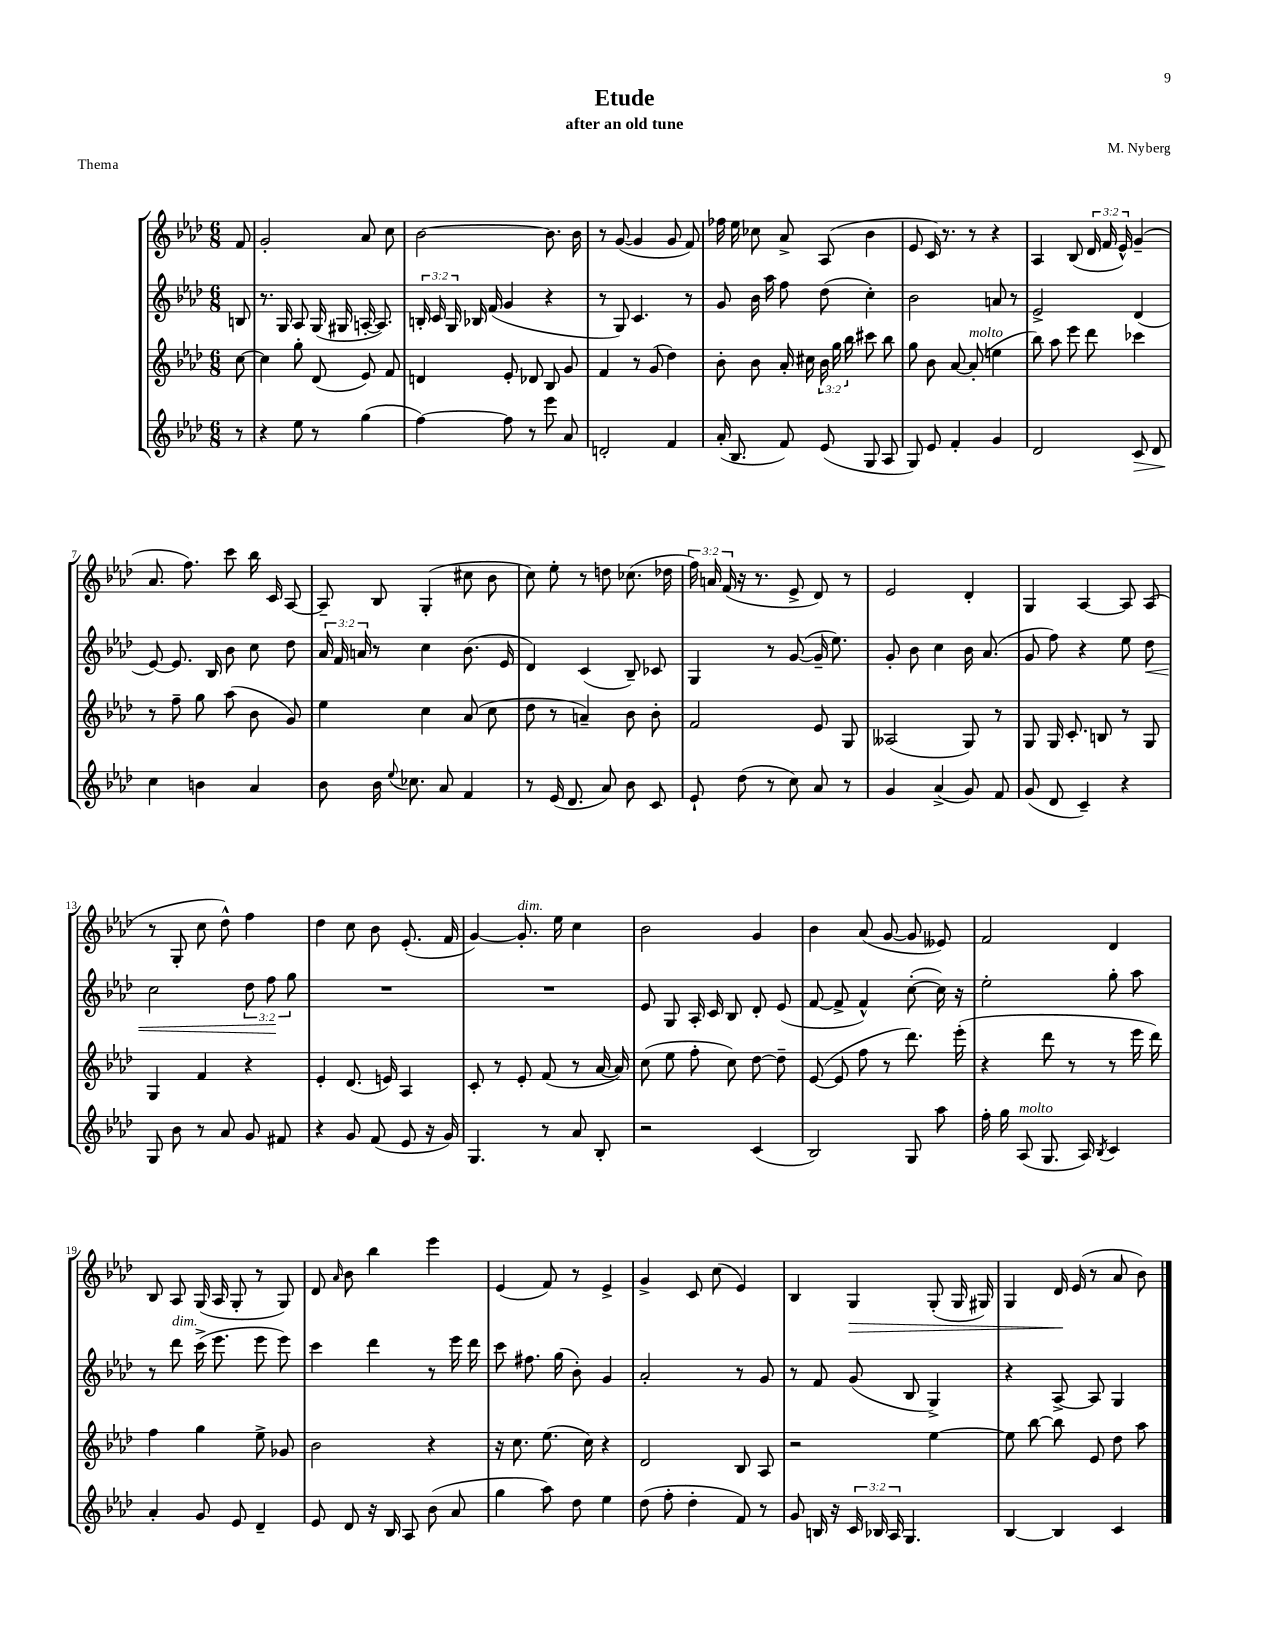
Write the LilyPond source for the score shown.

\header { title = "Etude" composer = "M. Nyberg" subtitle = "after an old tune" piece = "Thema" }
<<
\new StaffGroup <<
\new Staff = "s0" {
    \clef treble \key aes \major \numericTimeSignature \time 6/8 \override Staff.TupletNumber.text = #tuplet-number::calc-fraction-text \partial 8
    \autoBeamOff f'8 |
    g'2-. aes'8 c''8 |
    bes'2~ bes'8. bes'16 |
    r8 g'8~( g'4 g'8 f'8) |
    fes''16 ees''16 ces''8 aes'8-> aes8( bes'4 |
    ees'8 c'16) r8. r8 r4 |
    aes4 bes8( \tuplet 3/2 { des'16 f'16 ees'16-^) } g'4--( |
    aes'8. f''8.) c'''8 bes''16 c'16 aes8~ |
    aes8-- bes8 g4-.( cis''8 bes'8 |
    c''8) ees''8-. r8 d''8 ces''8.( des''16 |
    \tuplet 3/2 { f''16) a'16 f'16( } r16 r8. ees'8-> des'8) r8 |
    ees'2 des'4-. |
    g4 aes4~ aes8 aes8( |
    r8 g8-. c''8 des''8-^) f''4 |
    des''4 c''8 bes'8 ees'8.-.( f'16 |
    g'4~) g'8.-.^\markup { \italic "dim." } ees''16 c''4 |
    bes'2 g'4 |
    bes'4 aes'8( g'8~ g'8 eeses'8) |
    f'2 des'4 |
    bes8 aes8 g16( aes16 g8-. r8 g8) |
    des'8 \grace { aes'16 } bes'8 bes''4 ees'''4 |
    ees'4( f'8) r8 ees'4-> |
    g'4-> c'8 c''8( ees'4) |
    bes4 g4\> g8-.( g16 gis16) |
    g4 des'16\! ees'16( r8 aes'8 bes'8) \bar "|." |
}
\new Staff = "s1" {
    \clef treble \key aes \major \numericTimeSignature \time 6/8 \override Staff.TupletNumber.text = #tuplet-number::calc-fraction-text \partial 8
    \autoBeamOff b8 |
    r8. g16 aes8 g16( gis16 a16~-. a8.) |
    \tuplet 3/2 { b16-. c'16 g16 } bes16 f'16( g'4 r4 |
    r8 g8) c'4. r8 |
    g'8 bes'16 aes''16 f''8 des''8( c''4-.) |
    bes'2 a'8 r8 |
    ees'2-> des'4( |
    ees'8~) ees'8. bes16 bes'8 c''8 des''8 |
    \tuplet 3/2 { aes'16 f'16 a'16 } r8 c''4 bes'8.( ees'16 |
    des'4) c'4( bes8--) ces'8 |
    g4 r8 g'8~( g'16-- ees''8.) |
    g'8-. bes'8 c''4 bes'16 aes'8.( |
    g'8 f''8) r4 ees''8 des''8\< |
    c''2 \tuplet 3/2 { des''8 f''8\! g''8 } |
    R2. |
    R2. |
    ees'8 g8 aes16-. c'16 bes8 des'8-. ees'8( |
    f'8~ f'8-> f'4-^) c''8~-.( c''16) r16 |
    ees''2-. g''8-. aes''8 |
    r8 des'''8^\markup { \italic "dim." } c'''16->( ees'''8. ees'''8 ees'''8) |
    c'''4 des'''4 r8 ees'''16 des'''16 |
    c'''8 fis''8. g''16( bes'8-.) g'4 |
    aes'2-. r8 g'8 |
    r8 f'8 g'8( bes8 g4->) |
    r4 aes8~-> aes8 g4 \bar "|." |
}
\new Staff = "s2" {
    \clef treble \key aes \major \numericTimeSignature \time 6/8 \override Staff.TupletNumber.text = #tuplet-number::calc-fraction-text \partial 8
    \autoBeamOff c''8~ |
    c''4 g''8-. des'8( ees'8) f'8 |
    d'4 ees'8-. des'8 bes8 g'8 |
    f'4 r8 g'8( des''4) |
    bes'8-. bes'8 aes'16-. cis''16 \tuplet 3/2 { bes'16 g''16 bes''16 } cis'''8 bes''8 |
    g''8 bes'8 aes'8~ aes'8-.^\markup { \italic "molto" }( e''4 |
    bes''8) aes''8 ees'''8 des'''8 ces'''4 |
    r8 f''8-- g''8 aes''8( bes'8 g'8) |
    ees''4 c''4 aes'8( c''8 |
    des''8 r8 a'4--) bes'8 bes'8-. |
    f'2 ees'8 g8 |
    aeses2( g8) r8 |
    g8 g16 c'8.-. b8 r8 g8 |
    g4 f'4 r4 |
    ees'4-. des'8.( e'16) aes4 |
    c'8-. r8 ees'8-. f'8( r8 aes'16~ aes'16) |
    c''8( ees''8 f''8-. c''8) des''8~ des''8-- |
    ees'8~( ees'8 f''8 r8 des'''8.) ees'''16-.( |
    r4 des'''8 r8 r8 ees'''16 des'''16) |
    f''4 g''4 ees''8-> ges'8 |
    bes'2 r4 |
    r16 c''8. ees''8.( c''16) r4 |
    des'2 bes8 aes8 |
    r2 ees''4~ |
    ees''8 bes''8~ bes''8 ees'8 des''8 aes''8 \bar "|." |
}
\new Staff = "s3" {
    \clef treble \key aes \major \numericTimeSignature \time 6/8 \override Staff.TupletNumber.text = #tuplet-number::calc-fraction-text \partial 8
    \autoBeamOff r8 |
    r4 ees''8 r8 g''4( |
    f''4~) f''8 r8 ees'''8 aes'8 |
    d'2-. f'4 |
    aes'16-.( bes8. f'8) ees'8( g8 aes8 |
    g8) ees'8 f'4-. g'4 |
    des'2 c'8\> des'8 |
    c''4\! b'4 aes'4 |
    bes'8 bes'16 \appoggiatura { ees''8 } ces''8. aes'8 f'4 |
    r8 ees'16( des'8. aes'8) bes'8 c'8 |
    ees'8-! des''8( r8 c''8) aes'8 r8 |
    g'4 aes'4->( g'8) f'8 |
    g'8( des'8 c'4--) r4 |
    g8 bes'8 r8 aes'8 g'8 fis'8 |
    r4 g'8 f'8( ees'8 r16 g'16) |
    g4. r8 aes'8 bes8-. |
    r2 c'4( |
    bes2) g8 aes''8 |
    f''16-. g''16 aes8^\markup { \italic "molto" }( g8. aes16) \acciaccatura { bes8 } c'4 |
    aes'4-. g'8 ees'8 des'4-- |
    ees'8 des'8 r16 bes16 aes8 bes'8( aes'8 |
    g''4 aes''8) des''8 ees''4 |
    des''8( f''8-. des''4-. f'8) r8 |
    g'8 b16 r16 \tuplet 3/2 { c'16 bes16 aes16 } g4. |
    bes4~ bes4 c'4 \bar "|." |
}
>>
>>
